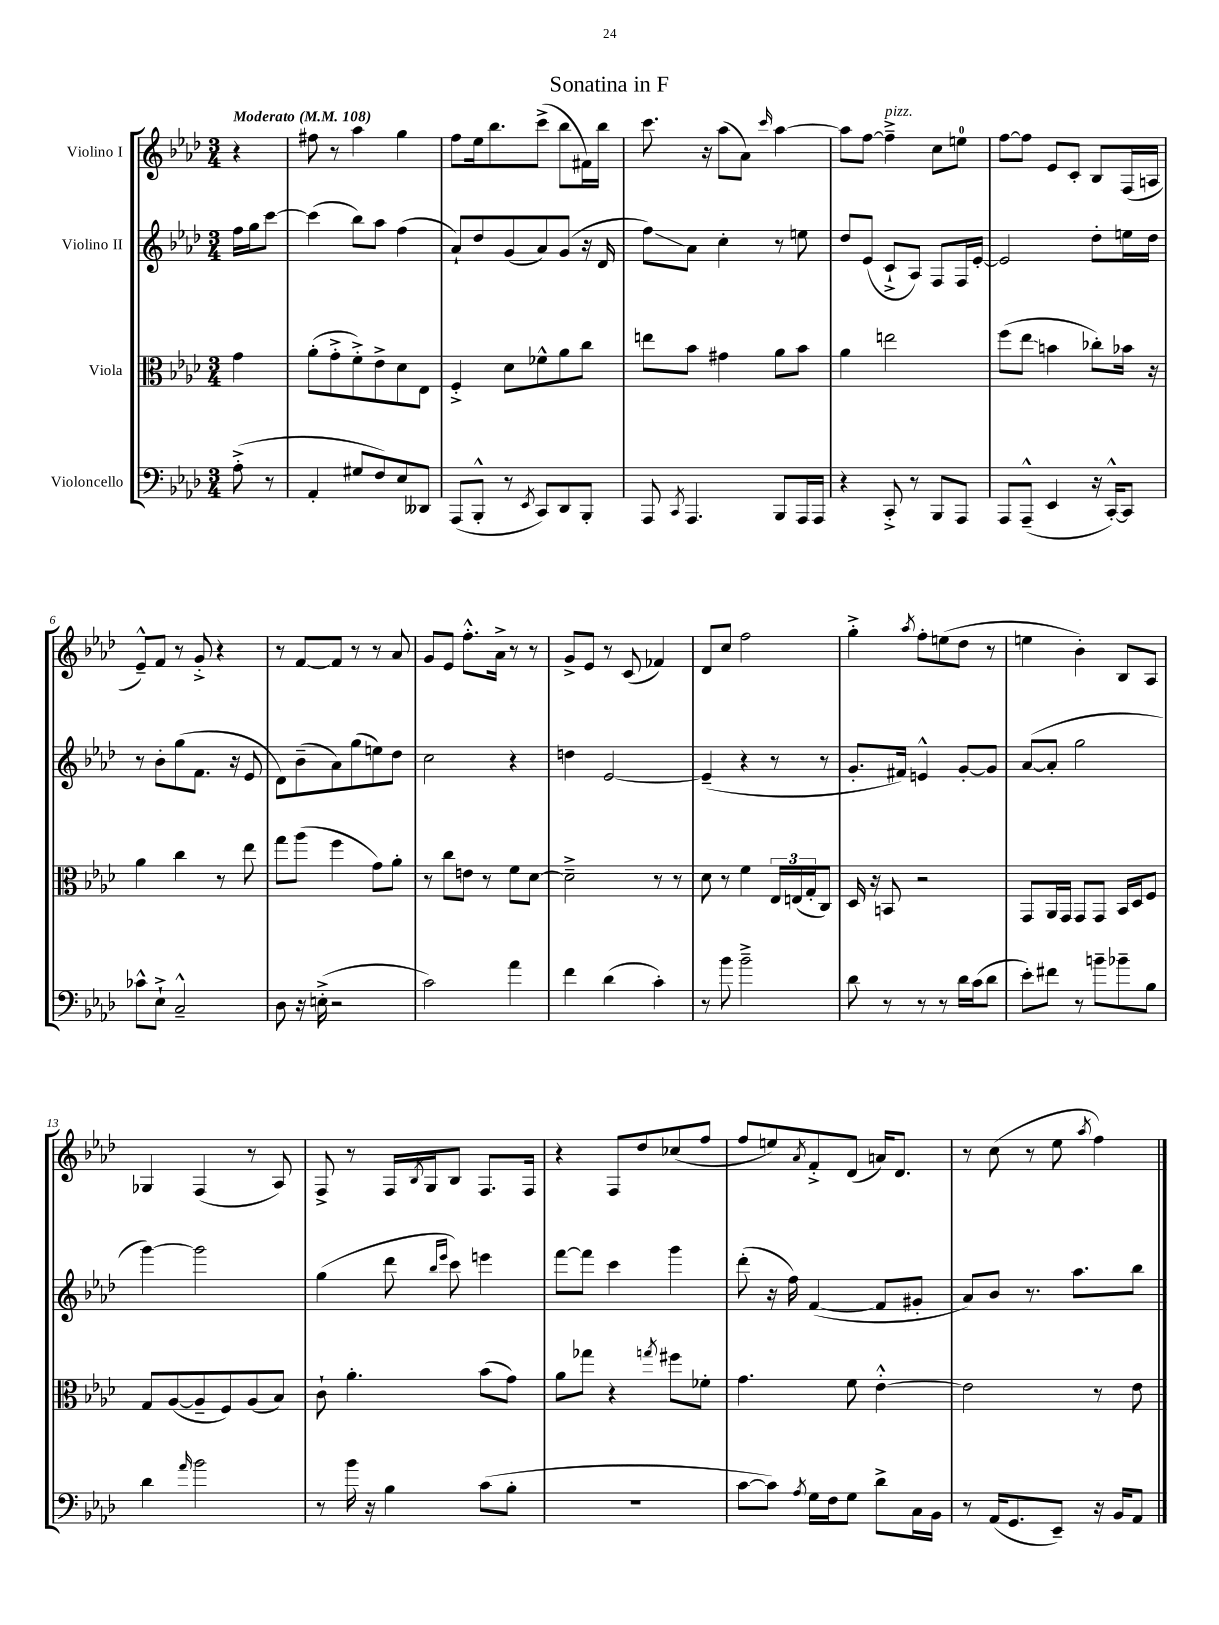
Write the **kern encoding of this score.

**kern	**kern	**kern	**kern
*staff4	*staff3	*staff2	*staff1
*clefF4	*clefC3	*clefG2	*clefG2
*k[b-e-a-d-]	*k[b-e-a-d-]	*k[b-e-a-d-]	*k[b-e-a-d-]
*M3/4	*M3/4	*M3/4	*M3/4
*MM108	*MM108	*MM108	*MM108
(8A-'^\	4g\	16ff\LL	4r
.	.	16gg\J	.
8r	.	[8ccc\J	.
=	=	=	=
4AA-'/	(8a-'\L	(4ccc\]	8ff#\
.	8g'^\	.	8r
8G#/L	8f'^\)	8bb-\L)	4aa-\
8F/)	8e-^\	8aa-\J	.
8E-/	8d-\	(4ff\	4gg\
8DD--/J	8E-\J	.	.
=	=	=	=
(8AAA-/L	4F'^/	8a-`/L)	8ff\L
8BBB-'^^/J	.	8dd-/	16ee-\k
.	.	.	8.bb-\
8r	8d-\L	(8g/	.
8qEE-/	.	.	.
8CC/L)	8f-^^\	8a-/)	(8ccc^\J
8DD-/	8a-\	(8g/J	8bb-\L
8BBB-'/J	8cc\J	16r	16f#\L)
.	.	16d-/	16bb-\JJ
=	=	=	=
8AAA-/	8ee\L	8ff\L)	8.ccc\
8qCC/	.	.	.
4.AAA-/	8b-\J	8a-\J	.
.	.	.	16r
.	4g#\	4cc'\	(8aa-\L
.	.	.	8a-\J)
.	.	.	16qqccc/
8BBB-/L	8a-\L	8r	[4aa-\
16AAA-/L	8b-\J	8ee\	.
16AAA-/JJ	.	.	.
=	=	=	=
4r	4a-\	8dd-/L	8aa-\]L
.	.	(8e-/J	[8ff\J
8CC'^/	2ee\	8c`^/L	4ff~^\]
8r	.	8A-/J)	.
8BBB-/L	.	8F/L	8cc\L
8AAA-/J	.	16F/L	8ee\J
.	.	[16e-'/JJ	.
=	=	=	=
8AAA-/L	(8ff\L	2e-/]	[8ff\L
(8AAA-~^^/J	8ee-\J	.	8ff\]J
4EE-/	4b\	.	8e-/L
.	.	.	8c'/J
16r	8cc-'\L)	8dd-'\L	8B-/L
[16CC'^^/LK)	.	.	.
8CC/]J	16b-\Jk	16ee\L	(16F/L
.	16r	16dd-\JJ	16A/JJ
=	=	=	=
8c-^^\L	4a-\	8r	8e-~^^/L)
8E-`^\J	.	8b-'\L	8f/J
2C~^^/	4cc\	(8gg\	8r
.	.	8.f\J	8g'^/
.	8r	.	4r
.	.	16r	.
.	8ee-\	8e-/	.
=	=	=	=
8D-\	8gg\L	8d-\L)	8r
16r	(8aa-\J	(8b-~\	[8f/L
(16E'^\	.	.	.
2r	4ff\	8a-\)	8f/]J
.	.	(8gg\	8r
.	8g\L)	8ee\)	8r
.	8a-'\J	8dd-\J	8a-/
=	=	=	=
2c\)	8r	2cc\	8g/L
.	8cc\L	.	8e-/J
.	8e\J	.	8.ff'^^\L
.	8r	.	.
.	.	.	16a-^\Jk
4a-\	8f\L	4r	8r
.	[8d-\J	.	8r
=	=	=	=
4f\	2d-~^\]	4dd\	8g^/L
.	.	.	8e-/J
(4d-\	.	[2e-/	8r
.	.	.	(8c/
4c'\)	8r	.	4f-/)
.	8r	.	.
=	=	=	=
8r	8d-\	(4e-~/]	8d-/L
8b-\	8r	.	8cc/J
2b-~^\	4f\	4r	2ff\
.	24E-/LL	8r	.
.	(24E/	.	.
.	24G'/J	.	.
.	8C/J)	8r	.
=	=	=	=
8d-\	16D-/	8.g'/L	4gg'^\
.	16r	.	.
8r	8BB/	.	.
.	.	16f#/Jk)	.
.	.	.	8qaa-/
8r	2r	4e^^/	8ff'\L
8r	.	.	(8ee\
16d-\LL	.	[8g'/L	8dd-\J
(16c\J	.	.	.
8d-\J	.	8g/]J	8r
=	=	=	=
8e-'\L)	8GG/L	([8a-/L	4ee\
8f#\J	16AA-/L	8a-'/]J	.
.	16GG/JJ	.	.
8r	8GG/L	2gg\	4b-'\)
8b~\L	8GG/J	.	.
8b-~\	16BB-/LL	.	8B-/L
.	16D-/J	.	.
8B-\J	8F/J	.	8A-/J
=	=	=	=
4d-\	8G/L	[4ggg\)	4G-/
.	([8A-/	.	.
16qqa-/	.	.	.
2b-\	8A-~/]	2ggg\]	(4F/
.	8F/)	.	.
.	(8A-/	.	8r
.	8B-/J)	.	8A-/)
=	=	=	=
8r	8c`\	(4gg\	8F^/
16b-\	4.a-'\	.	8r
16r	.	.	.
4B-\	.	8ddd-\	16F/LL
.	.	.	8qB-/
.	.	.	16G/J
.	.	16qqbb-/LL	.
.	.	16qqeee-/JJ	.
.	.	8ccc\)	8B-/J
(8c\L	(8b-\L	4eee\	8.F/L
8B-'\J	8g\J)	.	.
.	.	.	16F/Jk
=	=	=	=
2.r	8a-\L	[8fff\L	4r
.	8gg-\J	8fff\]J	.
.	4r	4ccc\	8F/L
.	.	.	8dd-/
.	8qgg/	.	.
.	8ff#\L	4ggg\	(8cc-/
.	8f-'\J	.	8ff/J
=	=	=	=
[8c\L	4.g\	(8ddd-'\	8ff/L
8c\]J)	.	16r	8ee/)
.	.	16ff\)	.
8qA-/	.	.	8qa-/
16G\LL	.	([4f/	8f'^/
16F\J	.	.	.
8G\J	8f\	.	(8d-/J
8d-^\L	[4e-'^^\	8f/]L	16a/LK)
.	.	.	8.d-/J
16C\L	.	8g#'/J	.
16BB-\JJ	.	.	.
=	=	=	=
8r	2e-\]	8a-/L)	8r
(16AA-/LK	.	8b-/J	(8cc\
8.GG/	.	.	.
.	.	8.r	8r
8EE-~/J)	.	.	8ee-\
.	.	8.aa-\L	.
.	.	.	8qaa-/
16r	8r	.	4ff\)
16BB-/LK	.	.	.
8AA-/J	8e-\	8bb-\J	.
==	==	==	==
*-	*-	*-	*-
